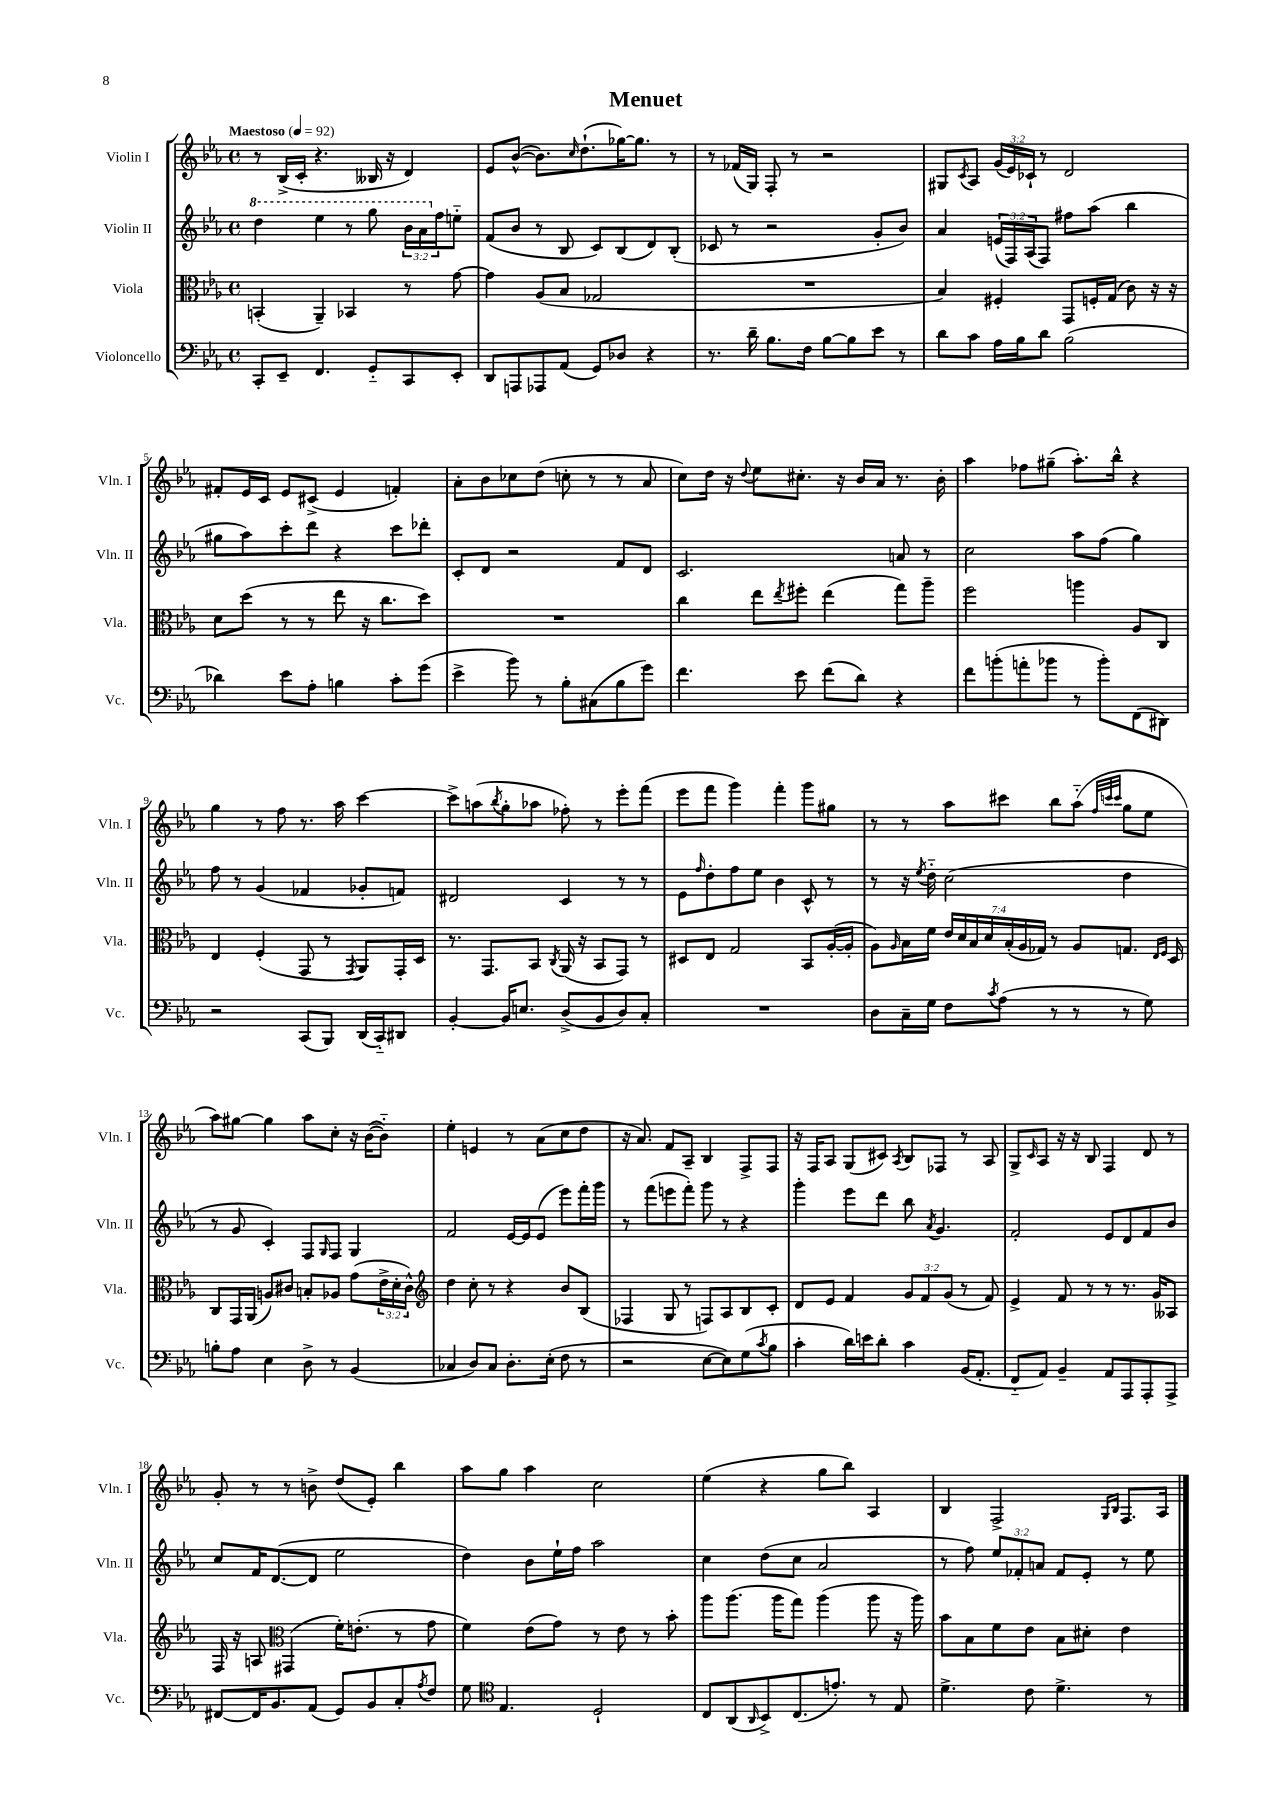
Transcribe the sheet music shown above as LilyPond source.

\header { title = "Menuet" }
<<
\new StaffGroup <<
\new Staff = "s0" \with { instrumentName = "Violin I" shortInstrumentName = "Vln. I" } {
    \clef treble \key ees \major \defaultTimeSignature \time 4/4 \override Staff.TupletNumber.text = #tuplet-number::calc-fraction-text \tempo "Maestoso" 4 = 92
    r8 bes16->( c'16-. r4. beses16 r16 d'4) |
    ees'8 bes'8~-^( bes'8.) \grace { c''16 } d''8.-!( ges''16~) ges''8. r8 |
    r8 fes'16( g16) f8-. r8 r2 |
    gis8 \acciaccatura { c'8 } aes8 \tuplet 3/2 { g'16( ees'16) ces'16-! } r8 d'2 |
    fis'8-. ees'16 c'16 ees'8 cis'8->( ees'4 f'4-.) |
    aes'8-. bes'8 ces''8 d''8( c''8-. r8 r8 aes'8 |
    c''8) d''16 r16 \appoggiatura { d''8 } ees''8 cis''8.-. r16 bes'16 aes'16 r8. bes'16-. |
    aes''4 fes''8 gis''8--( aes''8.-.) bes''16-^ r4 |
    g''4 r8 f''8 r8. aes''16 c'''4~ |
    c'''8-> a''8( \acciaccatura { bes''8 } g''8-. aes''8 fes''8-.) r8 ees'''8-. f'''8( |
    ees'''8 f'''8 g'''4) f'''4-. g'''8 gis''8 |
    r8 r8 aes''8 cis'''8 bes''8 aes''8-_( \grace { f''32 c'''32 c'''32 } g''8 ees''8 |
    aes''8) gis''8~ gis''4 aes''8 c''8-. r16 bes'16~( bes'8-_) |
    ees''4-. e'4 r8 aes'8( c''8 d''8 |
    r16 aes'8.) f'8 aes8-- bes4 f8-> f8 |
    r16 f16 aes8 g8( cis'8) \acciaccatura { aes8 } bes8 fes8 r8 aes8 |
    g8-> \grace { c'16 } aes8 r16 r16 bes8 f4 d'8 r8 |
    g'8-. r8 r8 b'8-> d''8( ees'8-.) bes''4 |
    aes''8 g''8 aes''4 c''2 |
    ees''4( r4 g''8 bes''8) aes4 |
    bes4 f2-> \grace { g16 bes16 } f8. aes16 \bar "|." |
}
\new Staff = "s1" \with { instrumentName = "Violin II" shortInstrumentName = "Vln. II" } {
    \clef treble \key ees \major \defaultTimeSignature \time 4/4 \override Staff.TupletNumber.text = #tuplet-number::calc-fraction-text
    \ottava #1 d'''4 ees'''4 r8 g'''8 \tuplet 3/2 { bes''16 aes''16 \ottava #0 f''16 } e''8-_ |
    f'8( bes'8 r8 bes8 c'8) bes8( d'8) bes8-.( |
    ces'8 r8 r2 g'8-. bes'8) |
    aes'4 \tuplet 3/2 { e'16( f16) aes16( } f8) fis''8 aes''8( bes''4 |
    gis''8 aes''8) c'''8-. d'''8 r4 c'''8 des'''8-. |
    c'8-. d'8 r2 f'8 d'8 |
    c'2. a'8 r8 |
    c''2 aes''8 f''8( g''4) |
    f''8 r8 g'4( fes'4 ges'8-. f'8) |
    dis'2 c'4 r8 r8 |
    ees'8 \grace { f''16 } d''8-. f''8 ees''8 bes'4 c'8-^ r8 |
    r8 r16 \acciaccatura { ees''8 } d''16-_ c''2( d''4 |
    r8 g'8 c'4-.) f8 \grace { g16 } f8 g4 |
    f'2 ees'16~ ees'16 ees'8( ees'''8) f'''16-. g'''16 |
    r8 f'''8( e'''8 f'''8-.) g'''8 r8 r4 |
    g'''4-. ees'''8 d'''8 bes''8 \acciaccatura { aes'8 } g'4. |
    f'2-. ees'8 d'8 f'8 bes'8 |
    c''8 f'16 d'8.~( d'8 ees''2 |
    d''4) bes'8 ees''16-! f''16 aes''2 |
    c''4 d''8( c''8 aes'2 |
    r8 f''8) \tuplet 3/2 { ees''8 fes'8-. a'8 } fes'8 ees'8-. r8 ees''8 \bar "|." |
}
\new Staff = "s2" \with { instrumentName = "Viola" shortInstrumentName = "Vla." } {
    \clef alto \key ees \major \defaultTimeSignature \time 4/4 \override Staff.TupletNumber.text = #tuplet-number::calc-fraction-text
    b,4-.( aes,4--) bes,4 r8 g'8~ |
    g'4 aes8( bes8 ges2 |
    R1 |
    bes4) fis4-. g,8 f16-. g16( c'8) r16 r16 |
    d'8 d''8( r8 r8 ees''8 r16 c''8. d''8) |
    R1 |
    c''4 ees''8 \acciaccatura { ees''8 } fis''8-. ees''4( g''8) aes''8-- |
    f''2 a''4 aes8 c8 |
    ees4 f4-.( g,8 r8 \acciaccatura { g,8 } aes,8) g,16-. d16 |
    r8. g,8. bes,8 \acciaccatura { c8 } aes,16( r16 bes,8 g,8) r8 |
    dis8 ees8 g2 bes,8 aes16~-.( aes16-. |
    aes8) \grace { aes16 } bes16 f'16 \tuplet 7/4 { ees'16 d'16 bes16 d'16 bes16-.( aes16 ges16) } r8 aes8 g8. \grace { ees16 f16 } d16 |
    c8 g,16 aes,16( a8) cis'8 b8-. aes8 g'8( \tuplet 3/2 { ees'16-> d'16-. cis'16-^) } |
    \clef treble d''4 c''8-. r8 r4 bes'8 bes8( |
    fes4 g8 r8 f8) aes8 bes8 c'8-. |
    d'8 ees'8 f'4 \tuplet 3/2 { g'8 f'8 g'8( } r8 f'8) |
    ees'4-> f'8 r8 r8 r8. g'16 aeses8 |
    f16 r16 a8 \clef alto gis,4( f'16-.) e'8.-.( r8 g'8 |
    f'4) ees'8( g'8) r8 ees'8 r8 bes'8-. |
    aes''8 aes''8.( aes''16 g''8) aes''4( aes''8 r16 aes''16) |
    bes'8 bes8 f'8 ees'8 bes8 dis'8-. ees'4 \bar "|." |
}
\new Staff = "s3" \with { instrumentName = "Violoncello" shortInstrumentName = "Vc." } {
    \clef bass \key ees \major \defaultTimeSignature \time 4/4
    c,8-. ees,8-- f,4. g,8-_ c,8 ees,8-. |
    d,8 a,,8 aes,,8 aes,8( g,8) des8 r4 |
    r8. d'16-- bes8. f16 bes8~ bes8 ees'8 r8 |
    d'8 c'8 aes16 bes16 d'8 bes2( |
    des'4) ees'8 aes8-. b4 c'8-. g'8( |
    ees'4-> bes'8) r8 bes8-. cis8( bes8 g'8) |
    f'4. ees'8 f'8( d'8) r4 |
    f'8 b'8-.( a'8-. bes'8 r8 bes'8-.) f,8( dis,8) |
    r2 c,8( bes,,8) d,16( c,16-_) dis,8 |
    bes,4~-. bes,16 e8. d8->( bes,8 d8) c8-. |
    R1 |
    d8 c16-- g16 f8 \acciaccatura { c'8 } aes8( r8 r8 r8 g8) |
    b8-. aes8 ees4 d8-> r8 bes,4( |
    ces4 d8) ces8 d8.-. ees16-.( f8 r8 |
    r2 ees8~ ees8) g8( \acciaccatura { c'8 } bes8 |
    c'4-. d'16) e'16 d'8-. c'4 bes,16( aes,8.-. |
    f,8-_ aes,8) bes,4-- aes,8 aes,,8 aes,,8-. aes,,8-> |
    fis,8~ fis,16 bes,8. aes,8( g,8) bes,8 c8-. \acciaccatura { aes8 } f8 |
    g8 \clef tenor ees4. d2-! |
    c8 aes,8( \grace { aes,16 } bes,8->) c8.( e'8.-.) r8 ees8 |
    d'4.-> c'8 d'4.-> r8 \bar "|." |
}
>>
>>
